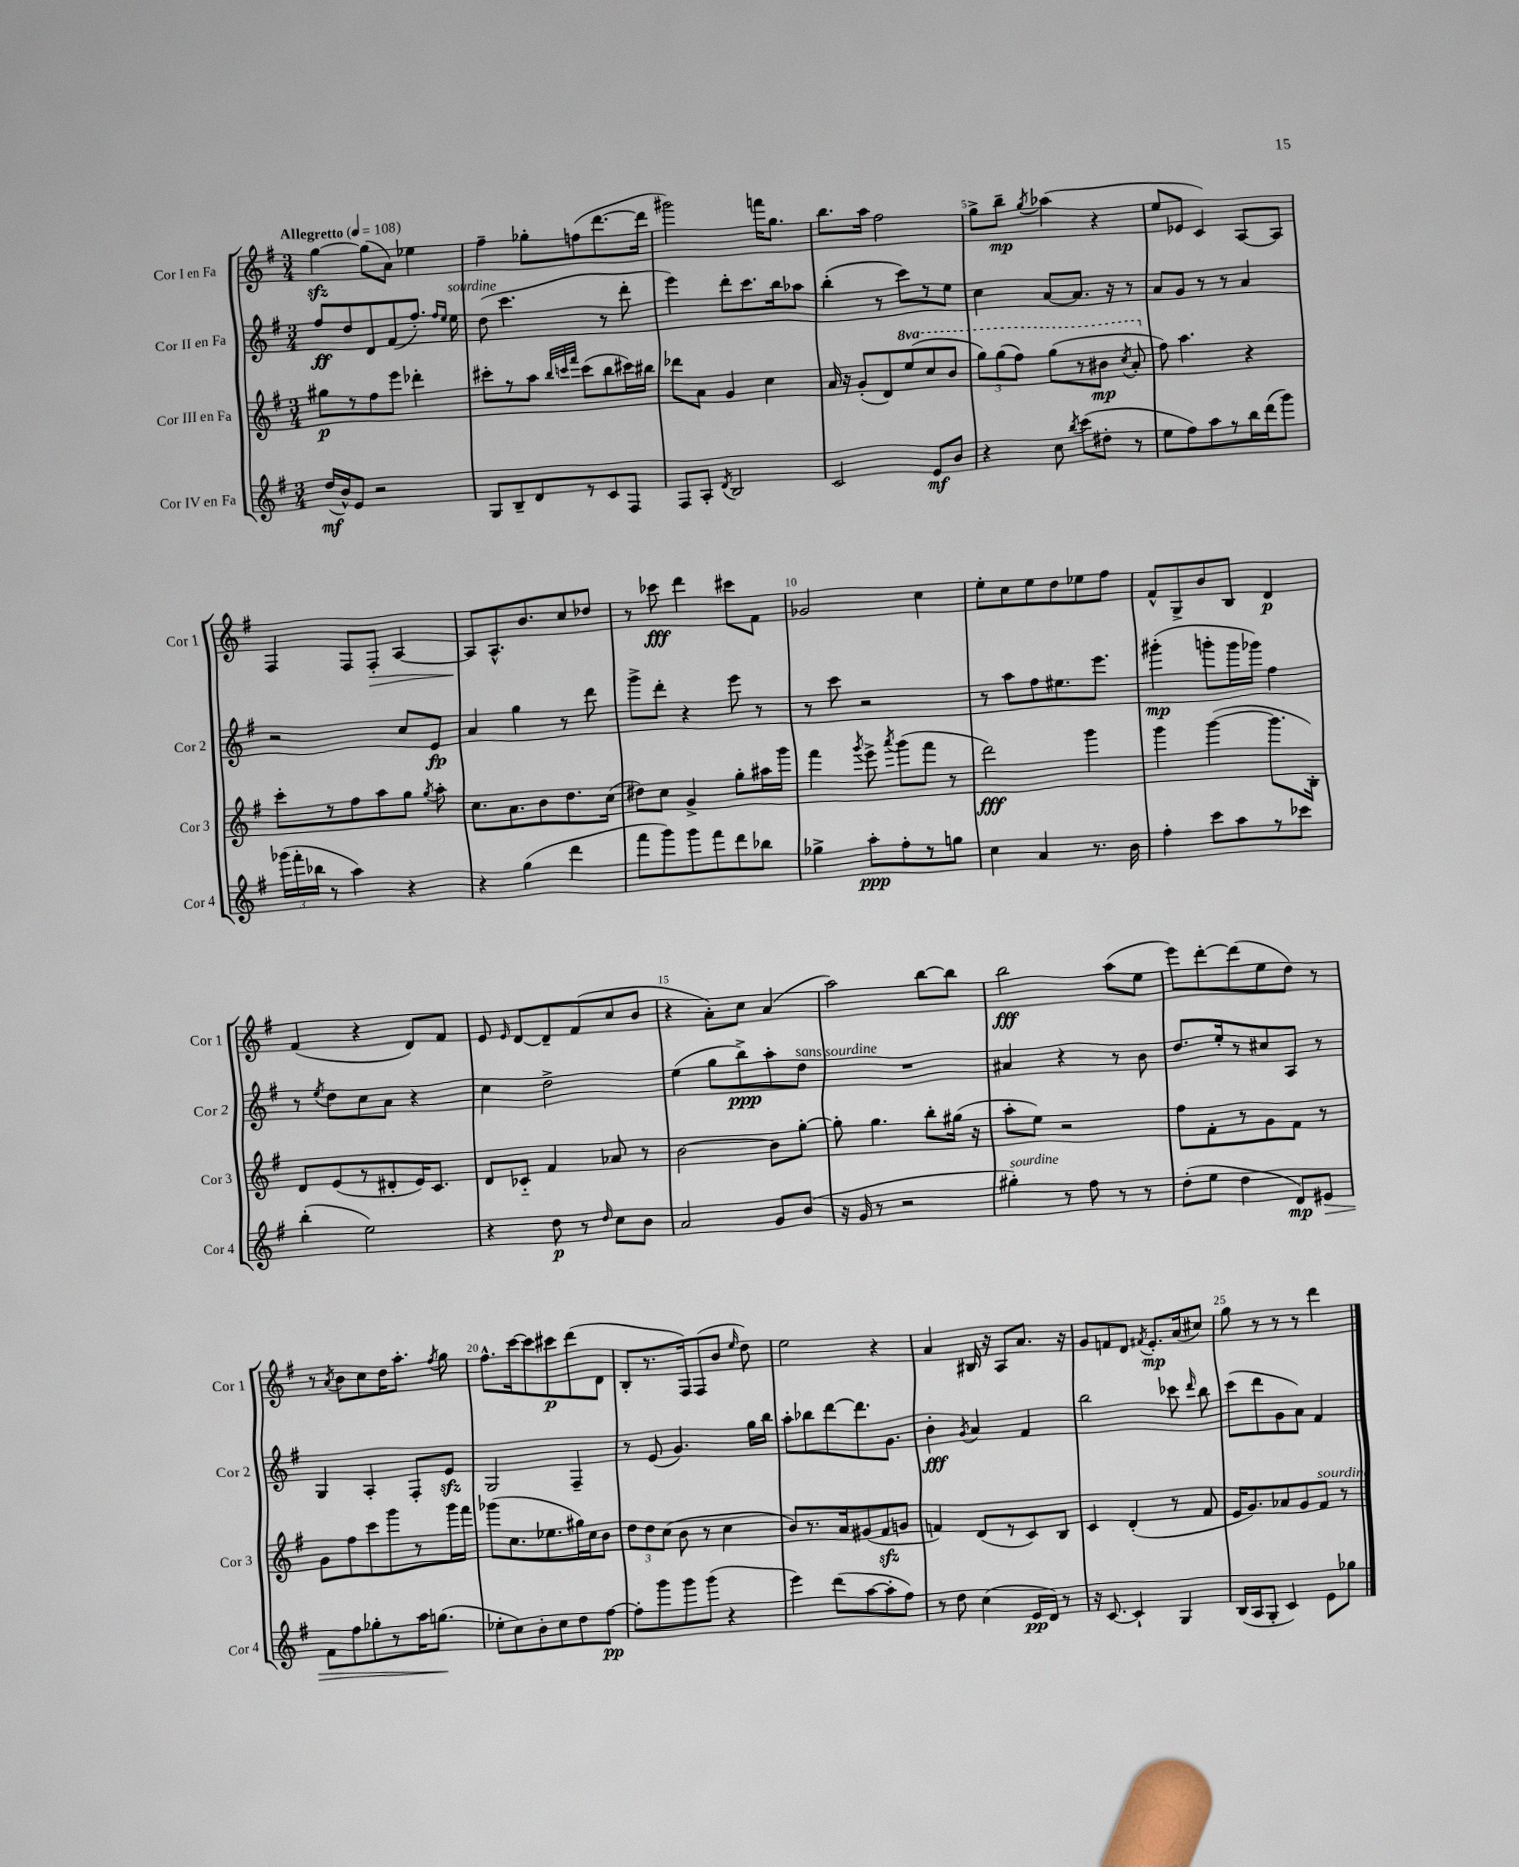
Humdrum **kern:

**kern	**kern	**kern	**kern
*staff4	*staff3	*staff2	*staff1
*clefG2	*clefG2	*clefG2	*clefG2
*k[f#]	*k[f#]	*k[f#]	*k[f#]
*M3/4	*M3/4	*M3/4	*M3/4
*MM108	*MM108	*MM108	*MM108
(16dd/LL	8gg#\L	8ff#/L	[4gg\
16b^^/J)	.	.	.
8e/J	8r	8dd/	.
2r	8ff#\	8d/	(8gg\]L
.	8eee\J	(8f#/	8a\J)
.	4ddd-'\	8.ff#'/J)	4ee-\
.	.	16qqff#/LL	.
.	.	16qqee/JJ	.
.	.	16ee\	.
=	=	=	=
8G/L	8ccc#'\L	(8dd\	4ff#~\
8B~/	8r	4.ccc\	.
8d/	8aa\J	.	8gg-'\L
.	32qqbb/LLL	.	.
.	32qqccc/	.	.
.	32qqfff#/JJJ	.	.
8r	(8ccc\L	.	(8ff\
8c/	8bb\	8r	[8.ddd\
8F#/J	16ccc#\L)	8ddd'\	.
.	16bb#\JJ	.	16ddd\]Jk
=	=	=	=
8F#/L	8ddd-\L	4eee\)	2ggg#\)
8A'/J	8a\J	.	.
8qd/	.	.	.
2B/	4g/	8ddd'\L	.
.	.	8.ccc\	.
.	4cc\	.	16fff\LK
.	.	16bb\k	8.gg\J
.	.	8aa-\J	.
=	=	=	=
2c/	16a/	(4bb'\	8.bb\L
.	16r	.	.
.	(8g'/L	.	.
.	.	.	16aa\Jk
.	8d/)	8r	2ff#\
.	(8eee/	8ccc\L)	.
8e/L	8ccc/	8r	.
8b/J	8bb/J	8ee\J	.
=	=	=	=
4r	12ggg\L)	4cc\	8gg^\L
.	(12ggg\	.	.
.	.	.	8bb~\J
.	12fff#\J)	.	.
.	.	.	8qgg/
8cc\	(8ggg\L	[8a/L	(4aa-\
8qbb/	.	.	.
(8ccc\L	8r	8.a/]J	.
8dd#'\J	8bb#\J	.	4r
.	.	16r	.
.	8qccc/	.	.
8r	8aa'/	8r	.
=	=	=	=
8ee\L	8ff#\)	8a/L	8ee/L
8ff#\)	4.aa\	8g/J	8e-/J
8aa\	.	8r	4c/)
8r	.	8r	.
16bb\L	4r	4a/	[8A/L
(16ddd\J	.	.	.
8ggg\J)	.	.	8A/]J
=	=	=	=
(24ggg-\LL	8ccc'\L	2r	4F#/
24fff#'\	.	.	.
24bb-\JJ	.	.	.
8r	8r	.	.
4aa\)	8ff#\	.	8F#/L
.	8aa\	.	8F#'/J
4r	8gg\J	8cc/L	[4A/
.	8qgg/	.	.
.	8aa'\	8e/J	.
=	=	=	=
4r	8.cc\L	4a/	8A/]L
.	.	.	8.A^^/
.	8.a\	.	.
(4gg\	.	4gg\	.
.	.	.	8.b/
.	8b\	.	.
4ddd\	8.dd\	8r	8cc/
.	.	8ddd\	8dd-/J
.	(16cc\Jk	.	.
=	=	=	=
8fff#\L	8dd#\L)	8ggg^\L	8r
8ggg\)	8cc\J	8ddd'\J	8ccc-\
8ggg\	4g^/	4r	4ddd\
8fff#\	.	.	.
8ddd\	8gg'\L	8eee\	8ccc#\L
8bb-\J	16aa#\L	8r	8f#\J
.	16ggg\JJ	.	.
=	=	=	=
4gg-^\	4fff#\	8r	2g-/
.	.	8ccc\	.
.	8qggg/	.	.
8aa'\L	8eee^\	2r	.
.	8qaaa/	.	.
8ff#'\	(8ggg\L	.	.
8r	8fff#\J	.	4cc\
8gg\J	8r	.	.
=	=	=	=
4cc\	2ddd\)	8r	8ee'\L
.	.	8aa\L	8cc\
4a/	.	8ff#\	8ee\
.	.	8.ee#\	8dd\
8.r	4ggg\	.	8ee-\
.	.	8.eee\J	.
.	.	.	8ff#\J
16b\	.	.	.
=	=	=	=
4ff#'\	4ggg\	(4ggg#'\	8f#^^/L
.	.	.	8G^/
8ccc\L	([4ggg\	8ggg'\L	8b/
8aa\	.	16ggg\L	8B/J
.	.	16ggg-\JJ)	.
8r	8.ggg\]L	4ff#\	4d/
8ccc-\J	.	.	.
.	16B'\Jk)	.	.
=	=	=	=
(4bb'\	8d/L	8r	(4f#/
.	.	8qee/	.
.	(8e/	8dd\L	.
2ee\)	8r	8cc\	4r
.	8d#'/	8a\J	.
.	16e/K)	4r	8d/L)
.	8.c/J	.	.
.	.	.	8f#/J
=	=	=	=
4r	8d/L	4cc\	8e/
.	.	.	16qqe/
.	8c-'~/J	.	[8d/L
8dd\	4f#/	2dd^\	8d~/]
8r	.	.	(8f#/
16qqdd/	.	.	.
8cc\L	8a-/	.	8cc/
8b\J	8r	.	8b/J
=	=	=	=
2a/	[2b\	(4ee\	4r
.	.	8gg\L	8a'\L)
.	.	8bb^\)	8cc\J
8g/L	8b\]L	8aa'\	(4a/
(8b/J	[8gg'\J	8dd\J	.
=	=	=	=
16r	8gg'\]	2.r	2aa\)
16g/	.	.	.
8r	4.gg\	.	.
2r	.	.	.
.	8bb'\L	.	[8bb\L
.	(16gg#\Jk	.	8bb\]J
.	16r	.	.
=	=	=	=
4gg#'\)	8aa'\L	4a#/	2bb\
.	8ee\J)	.	.
8r	2r	4r	.
8ff#\	.	.	.
8r	.	8r	(8aa\L
8r	.	8b\	8ee\J
=	=	=	=
(8dd'\L	8ff#\L	8.dd/L	8eee\L)
8ee\J	8f#'\	.	[8ddd'\
.	.	16ee'/k	.
4dd\	8r	8r	(8ddd\]
.	8g\	8cc#/	8ee\
8d/L)	8f#\J	8A/J	8dd\J)
8e#/J	8r	8r	8r
=	=	=	=
8f#\L	8g\L	4G/	8r
.	.	.	8qa/
8ff#\	8ff#\	.	8b\L
8gg-'\	8ccc\	4A'/	8cc\
8r	8ggg\	.	16dd\K
.	.	.	8.aa'\J
16aa\K	8r	8F#'/L	.
(8.gg\J	.	.	.
.	.	.	8qff#/
.	16ggg\L	8e/J	8gg\
.	16fff#\JJ	.	.
=	=	=	=
8ee-'\L	(8ggg-\L	2G/	8.ff#^^\L
8cc\)	8.cc\	.	.
.	.	.	[16ccc\k
8b'\	.	.	8ccc\]
.	8.ee-\	.	.
8cc\	.	.	8ccc#\
8dd\	16gg#\L)	4F#~/	(8ddd\
.	16cc\J	.	.
[8ff#\J	8b\J	.	8d\J
=	=	=	=
8ff#'\]L	12dd\L	8r	8B'/L
.	12dd\	.	.
8ggg\	.	(8e/	8.r
.	(12cc\J	.	.
8ggg\	8b\	4.g/)	.
.	.	.	16F#/k)
(8ggg\J	8r	.	(8F#/
4r	4cc\	.	8b/J
.	.	.	16qqee/
.	.	16gg\LL	8dd\)
.	.	16bb\JJ	.
=	=	=	=
4eee\)	8b/L)	8aa'\L	2ee\
.	8.r	8bb-\	.
(8ddd\L	.	[8ddd\	.
.	16a/k	.	.
[8aa\	(8g#/	8.ddd\]	.
8aa'\]	8f#/	.	4r
.	.	8.g\J	.
8ff#\J)	8g/J	.	.
=	=	=	=
8r	4f/)	4b'\	4a/
8dd\	.	.	.
.	.	8qg/	.
(4cc\	(8d/L	4a/	16B#/
.	.	.	16r
.	8r	.	8A/L
16e/LL	8c/)	4f#/	8.a/J
16d/JJ)	.	.	.
8r	8B/J	.	.
.	.	.	16r
=	=	=	=
16r	4c/	2bb\	8g/L
[8.c/	.	.	.
.	.	.	8f/
4c`/]	(4d'/	.	8d/J
.	.	.	8qf#/
.	.	.	8.e'/L
4G/	8r	8ccc-\	.
.	.	.	(16a/k
.	.	16qqddd/	.
.	8f#/	8bb\	8cc#/J)
=	=	=	=
(16B/LL	16e/LK	(8ccc\L	8gg\
16A/J	8.g/)	.	.
8G'/J	.	8ddd\	8r
4c/)	8a-/	8g\	8r
.	8g/	8a\J)	8r
8e\L	8f#/J	4f#/	4ddd\
8gg-\J	8r	.	.
==	==	==	==
*-	*-	*-	*-
